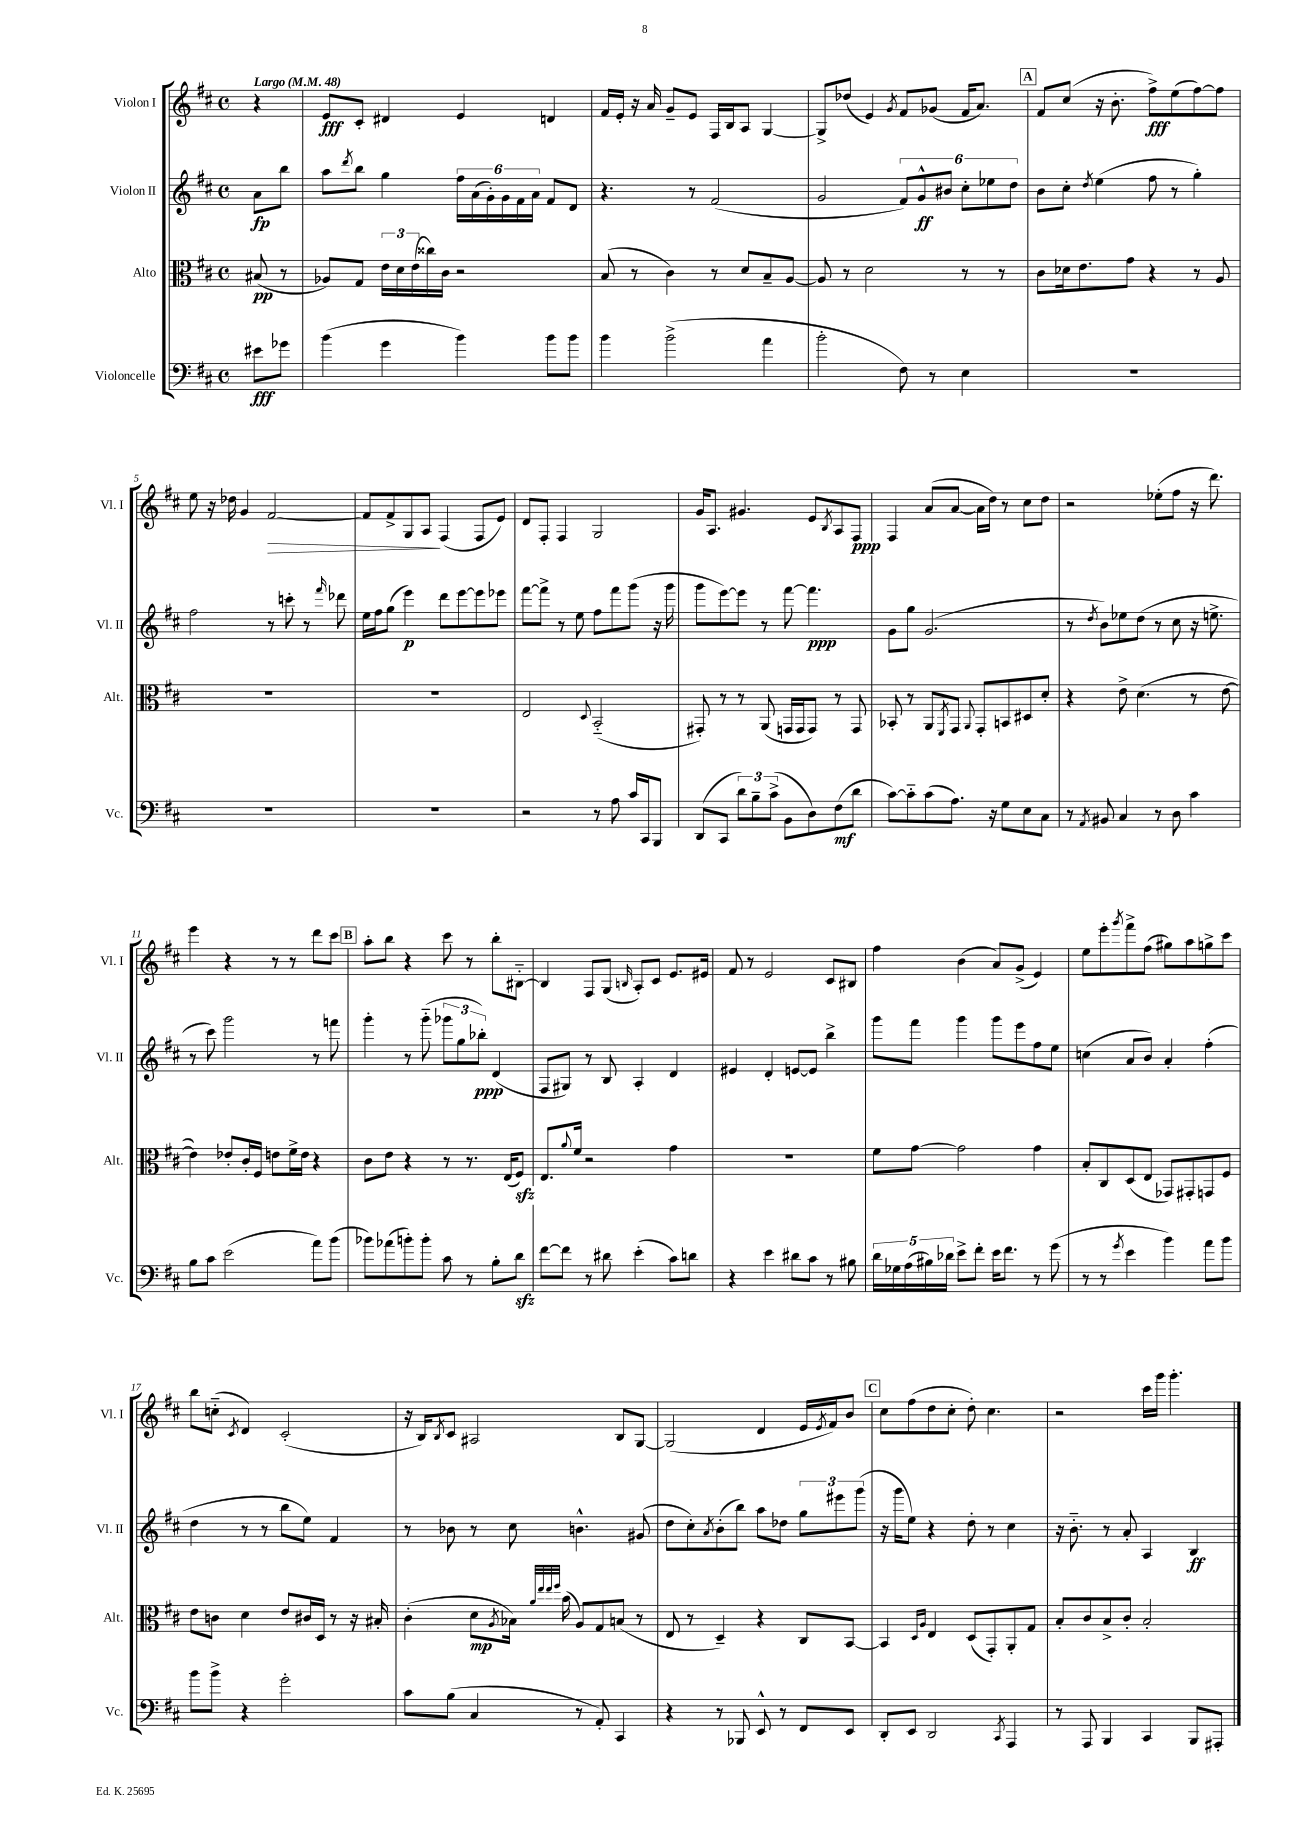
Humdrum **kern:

**kern	**kern	**kern	**kern
*staff4	*staff3	*staff2	*staff1
*clefF4	*clefC3	*clefG2	*clefG2
*k[f#c#]	*k[f#c#]	*k[f#c#]	*k[f#c#]
*M4/4	*M4/4	*M4/4	*M4/4
*met(c)	*met(c)	*met(c)	*met(c)
*MM48	*MM48	*MM48	*MM48
8e#	(8B#	8a	4r
8g-	8r	8bb	.
=	=	=	=
(4b	8A-)	8aa	8e
.	.	8qddd	.
.	8G	8bb	8c#'
4g	24e	4gg	4d#
.	24d	.	.
.	(24e	.	.
.	16cc##)	.	.
.	16c#	.	.
4b)	2r	24ff#	4e
.	.	(24a	.
.	.	24g')	.
.	.	24g	.
.	.	24f#	.
.	.	24a	.
8b	.	8f#	4d
8b	.	8d	.
=	=	=	=
4b	(8B	4.r	16f#
.	.	.	16e'
.	8r	.	16r
.	.	.	16a
(2b^	4c#)	.	8g~
.	.	8r	8e
.	8r	(2f#	16F#
.	.	.	16B
.	8d	.	8A
4a	8B~	.	[4G
.	[8A	.	.
=	=	=	=
2b'	8A]	2g	8G^]
.	8r	.	(8dd-
.	2d	.	4e)
.	.	.	8qg
8F#)	.	12f#)	8f#
.	.	12g^^	.
8r	.	.	(8g-
.	.	12b#	.
4E	8r	12cc#'	16f#
.	.	.	8.a)
.	.	12ee-	.
.	8r	.	.
.	.	12dd	.
=	=	=	=
1r	8c#	8b	8f#
.	16d-	8cc#'	(8cc#
.	8.e	.	.
.	.	8qdd	.
.	.	(4ee	16r
.	.	.	8.b'
.	8g	.	.
.	4r	8ff#	8ff#^)
.	.	8r	(8ee
.	8r	4gg')	[8ff#)
.	8A	.	8ff#]
=	=	=	=
1r	1r	2ff#	8ee
.	.	.	16r
.	.	.	16dd-
.	.	.	4g
.	.	8r	[2f#
.	.	8ccc'	.
.	.	8r	.
.	.	16qqfff#	.
.	.	8ddd-	.
=	=	=	=
1r	1r	16ee	8f#]
.	.	16ff#	.
.	.	(8gg	8f#^
.	.	4eee)	8G
.	.	.	8A
.	.	8ddd	(4F#
.	.	[8eee	.
.	.	8eee]	8F#
.	.	8eee-	8e)
=	=	=	=
2r	2E	[8fff#	8d
.	.	8fff#^]	8F#'
.	.	8r	4F#
.	.	8ee	.
.	8qqD	.	.
8r	(2BB'~	8ff#	2G
8A	.	8fff#	.
16c#	.	(8ggg	.
16CC#	.	.	.
8BBB	.	16r	.
.	.	16ggg	.
=	=	=	=
(8DD	8GG#')	8ggg	16g
.	.	.	8.A
8CC#	8r	[8eee)	.
12d)	8r	8eee]	4.g#
12B~	.	.	.
.	(8AA	8r	.
(12c#^	.	.	.
8BB	16GG	[8fff#	.
.	16GG	.	.
8D)	8GG)	4.fff#]	8e
.	.	.	8qB
(8F#	8r	.	8A
8d	8GG	.	8F#
=	=	=	=
[8c#)	8BB-'	8g	4F#
8c#'~]	8r	8gg	.
(8c#	8AA	(2.g	(8a
.	8qFF#	.	.
8.A)	8GG	.	[8a
.	8qqAA	.	.
.	8GG'	.	16a]
16r	.	.	16dd)
8G	8BB	.	8r
8E	8D#	.	8cc#
8C#	8d'	.	8dd
=	=	=	=
8r	4r	8r	2r
8qAA	.	8qdd	.
8BB#	.	8b)	.
4C#	8e^	8ee-	.
.	(4.d	(8dd	.
8r	.	8r	(8ee-'
8D	.	8cc#	8ff#
4c#	8r	16r	16r
.	.	8.ee^	8.ddd)
.	[8e	.	.
=	=	=	=
8B	4e])	8r	4eee
8c#	.	8ccc#)	.
(2e	8e-'	2ggg	4r
.	16c#'	.	.
.	16F#	.	.
.	8e	.	8r
.	16f#^	.	8r
.	16e	.	.
8a)	4r	8r	8ddd
(8b	.	8fff	8ccc#
=	=	=	=
8b-)	8c#	4ggg'	8aa'
(8a-	8e	.	8bb
8b')	4r	8r	4r
8b'	.	(8ggg'~	.
8c#	8r	12ggg-	8ccc#
.	.	12gg	.
8r	8.r	.	8r
.	.	12bb-')	.
8B'	.	(4d	8bb'
.	(16E	.	.
8d	8F#)	.	[8B#'~
=	=	=	=
[8f#	8.E	8F#	4B#]
8f#]	.	8G#)	.
.	8qqa	.	.
.	16f#	.	.
8r	2r	8r	8F#
8d#	.	8B	(8G
.	.	.	16qqB
(4e'	.	4A'	8A')
.	.	.	8c#
8c#)	4g	4d	8.e
8d	.	.	.
.	.	.	16e#
=	=	=	=
4r	1r	4e#	8f#
.	.	.	8r
4e	.	4d'	2e
8d#	.	[8e	.
8c#	.	8e]	.
8r	.	4bb^	8c#
8B#	.	.	8B#
=	=	=	=
20d	8f#	8ggg	4ff#
20G-	.	.	.
(20A	.	.	.
.	[8g	8fff#	.
20B#)	.	.	.
20d-	.	.	.
8e^	2g]	4ggg	(4b
8f#'	.	.	.
16e	.	8ggg	8a)
8.f#	.	.	.
.	.	8eee	(8g^
8r	4g	8ff#	4e)
(8g	.	8ee	.
=	=	=	=
8r	8B'	(4cc	8ee
8r	8C#	.	8eee'
8qg	.	.	8qggg
4e	(8D	8a	8fff#^
.	8E	8b)	(8ff#
4b)	8GG-)	4a'	8gg#)
.	8GG#'	.	8aa
8a	8GG	(4ff#'	8gg^
8b	8F#	.	8ccc#
=	=	=	=
8b	8e	4dd	8bb
8b^	8c	.	(8cc'~
.	.	.	8qc#
4r	4d	8r	4d)
.	.	8r	.
2g'	8e	8bb	(2c#'
.	16c#	8ee)	.
.	16D	.	.
.	8r	4f#	.
.	16r	.	.
.	16B#'	.	.
=	=	=	=
8c#	(4c#'	8r	16r
.	.	.	16B)
.	.	.	8qB
(8B	.	8b-	8c#
4C#	8d	8r	2A#
.	8qA	.	.
.	16B-)	8cc#	.
.	32qqa	.	.
.	32qqee	.	.
.	32qqee	.	.
.	32qqff#	.	.
.	(16b	.	.
8r	8A)	4.b^^	.
8AA')	8G	.	.
4CC#	(8B	.	8B
.	8r	(8g#	[8G
=	=	=	=
4r	8E	8dd	(2G]
.	8r	8cc#')	.
.	.	8qa	.
8r	4D~)	(8b'	.
8BBB-	.	8bb)	.
8EE^^	4r	8aa	4d
8r	.	8dd-	.
8FF#	8C#	12gg	16e
.	.	.	8qe
.	.	.	16f#)
.	.	12eee#	.
8EE	[8BB	.	8b
.	.	(12ggg	.
=	=	=	=
8DD'	4BB]	16r	8cc#
.	.	16ggg	.
8EE	.	8ee)	(8ff#
.	16qqD	.	.
.	16qqA	.	.
2DD	4E	4r	8dd
.	.	.	8cc#'
.	(8D	8dd'	8dd')
.	8GG')	8r	4.cc#
8qCC#	.	.	.
4AAA	8AA'	4cc#	.
.	8G	.	.
=	=	=	=
8r	8B'	16r	2r
.	.	8.b'~	.
8AAA	8c#	.	.
4BBB	8B^	8r	.
.	8c#'	8a'	.
4CC#	2B'	4A	16ccc#
.	.	.	16ggg
.	.	.	4.ggg'
8BBB	.	4B	.
8AAA#'	.	.	.
==	==	==	==
*-	*-	*-	*-
